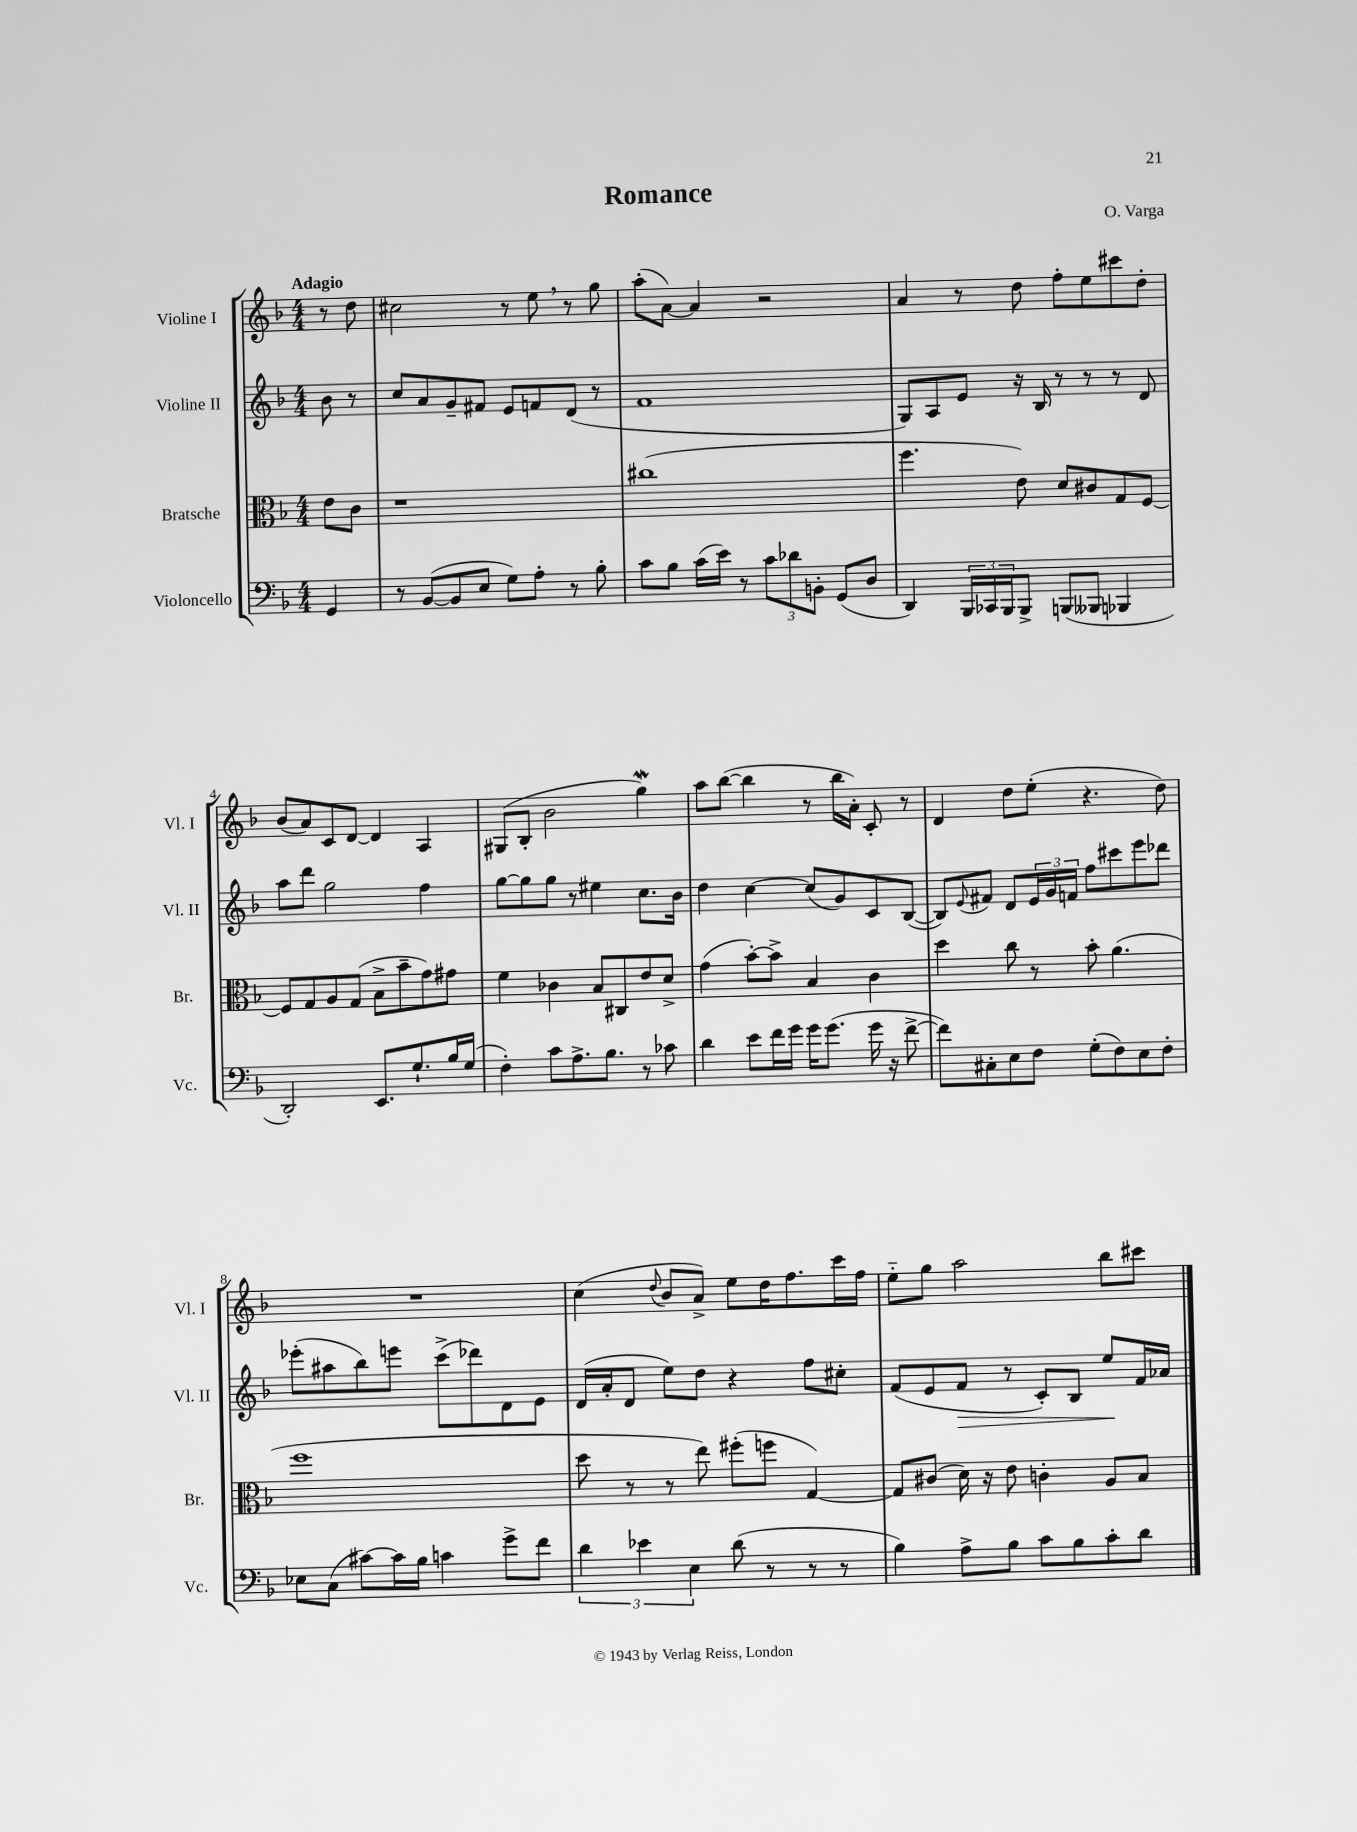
\header { title = "Romance" composer = "O. Varga" }
<<
\new StaffGroup <<
\new Staff = "s0" \with { instrumentName = "Violine I" shortInstrumentName = "Vl. I" } {
    \clef treble \key f \major \numericTimeSignature \time 4/4 \partial 4 \tempo "Adagio"
    r8 d''8 |
    cis''2 r8 e''8 \breathe r8 g''8 |
    a''8-.( a'8~) a'4 r2 |
    a'4 r8 d''8 f''8-. e''8 cis'''8 d''8-. |
    bes'8( a'8) c'8 d'8~ d'4 a4 |
    gis8( bes8-. bes'2 g''4\mordent) |
    a''8 bes''8~( bes''4 r8 bes''16 a'16-.) c'8-. r8 |
    d'4 d''8 e''8-.( r4. d''8) |
    R1 |
    c''4( \appoggiatura { d''8 } bes'8 a'8->) e''8 d''16 f''8. c'''16 f''16 |
    e''8-_ g''8 a''2 bes''8 cis'''8 \bar "|." |
}
\new Staff = "s1" \with { instrumentName = "Violine II" shortInstrumentName = "Vl. II" } {
    \clef treble \key f \major \numericTimeSignature \time 4/4 \partial 4
    bes'8 r8 |
    c''8 a'8 g'8-- fis'8 e'8 f'8 d'8( r8 |
    f'1 |
    g8) a8 e'8 r16 bes16 r8 r8 r8 d'8 |
    a''8 d'''8 g''2 f''4 |
    g''8~ g''8 g''8 r8 eis''4 c''8. bes'16 |
    d''4 c''4~ c''8( g'8) c'8 bes8~( |
    bes8) \appoggiatura { e'8 } fis'8 d'8 \tuplet 3/2 { e'16 g'16 f'16 } f''8 cis'''8 e'''8 des'''8 |
    ees'''8-.( ais''8 bes''8) e'''8 c'''8->( des'''8) d'8 e'8 |
    d'16( a'16-. d'8 e''8) d''8 r4 f''8 cis''8-. |
    f'8( e'8 f'8\> r8 c'8-.) bes8 e''8\! f'16 aes'16 \bar "|." |
}
\new Staff = "s2" \with { instrumentName = "Bratsche" shortInstrumentName = "Br." } {
    \clef alto \key f \major \numericTimeSignature \time 4/4 \partial 4
    e'8 c'8 |
    r1 |
    cis''1( |
    f''4. e'8) d'8 cis'8 g8 f8~ |
    f8 g8 a8 g8( bes8-> bes'8-- g'8) gis'8 |
    f'4 ces'4 bes8 cis8 e'8 d'8-> |
    g'4( bes'8~-.) bes'8-> bes4 c'4 |
    d''4 c''8 r8 bes'8-. a'4.( |
    f''1 |
    d''8 r8 r8 e''8) fis''8-.( f''8 g4~) |
    g8 cis'8( d'16) r16 e'8 c'4-. a8 bes8 \bar "|." |
}
\new Staff = "s3" \with { instrumentName = "Violoncello" shortInstrumentName = "Vc." } {
    \clef bass \key f \major \numericTimeSignature \time 4/4 \partial 4
    g,4 |
    r8 bes,8~( bes,8 e8 g8) a8-. r8 bes8-. |
    c'8 bes8 c'16( e'16) r8 \tuplet 3/2 { c'8 des'8 b,8-. } g,8( d8 |
    d,4) \tuplet 3/2 { bes,,16 ces,16 bes,,16 } bes,,8-> b,,8( beses,,8 bes,,4 |
    d,2-.) e,8. g8.-! bes16 g16( |
    f4-.) c'8 a8.-> bes8. r8 ces'8 |
    d'4 e'8 f'16 g'16 g'16 g'8.( g'16 r16 f'8~-> |
    f'8) cis8-. e8 f8 g8-.( f8) e8 f8-. |
    ees8 c8( cis'8~) cis'16 bes16 c'4 g'8-> f'8 |
    \tuplet 3/2 { d'4 ees'4 e4 } d'8( r8 r8 r8 |
    bes4) a8-> bes8 c'8 bes8 c'8-. d'8 \bar "|." |
}
>>
>>
